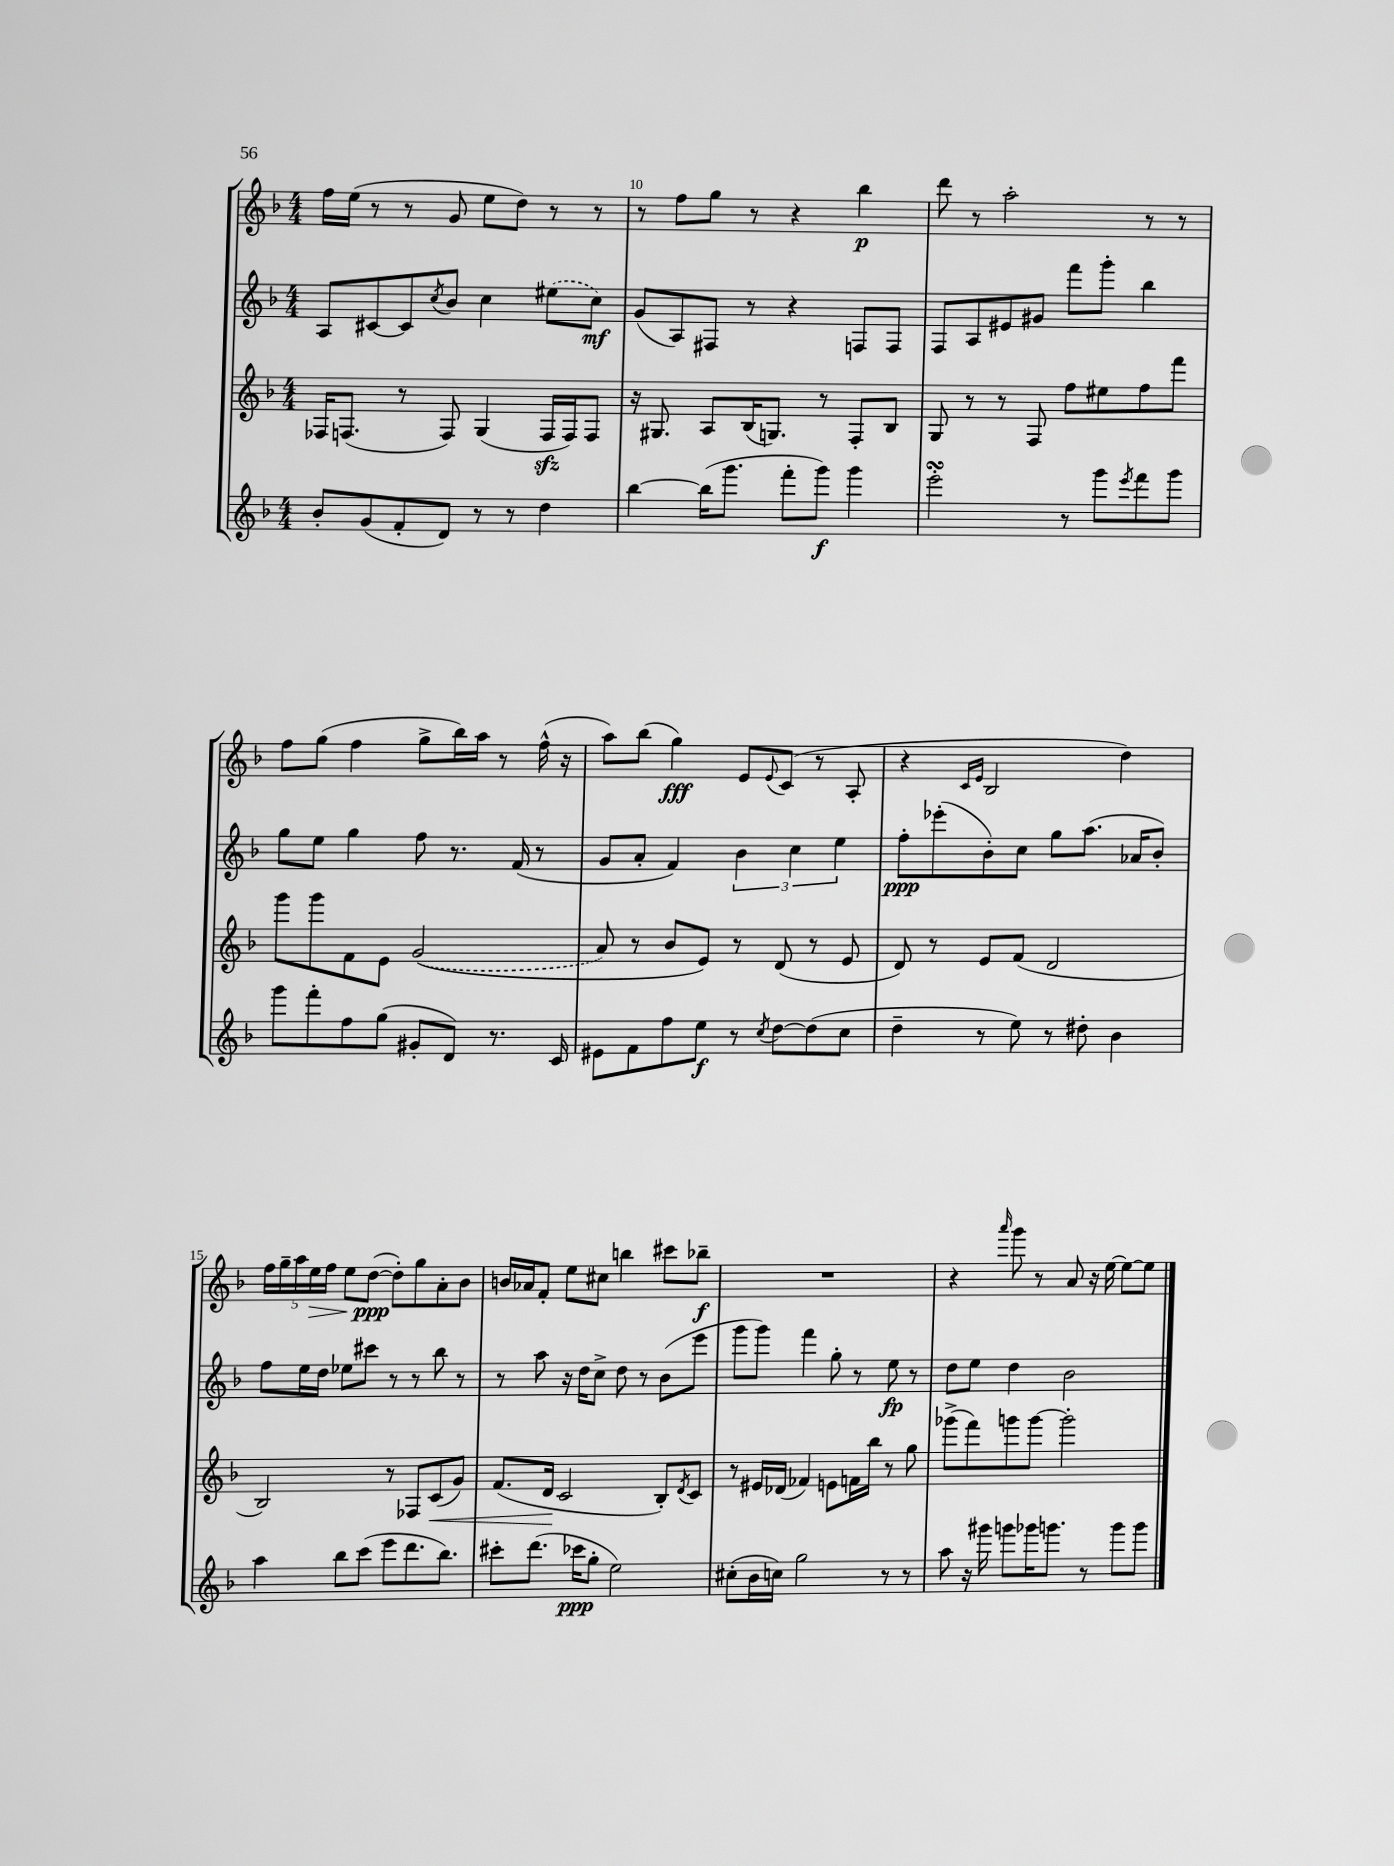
<<
\new StaffGroup <<
\new Staff = "s0" {
    \clef treble \key f \major \numericTimeSignature \time 4/4
    f''16 e''16( r8 r8 g'8 e''8 d''8) r8 r8 |
    r8 f''8 g''8 r8 r4 bes''4\p |
    d'''8 r8 a''2-. r8 r8 |
    f''8 g''8( f''4 g''8-> bes''16) a''16 r8 f''16-^( r16 |
    a''8) bes''8( g''4\fff) e'8 \appoggiatura { e'8 } c'8( r8 a8-. |
    r4 \grace { c'16 e'16 } bes2 d''4) |
    \tuplet 5/4 { f''16 g''16-- a''16 e''16\> f''16 } e''8 d''8~\ppp\!( d''8-.) g''8 a'8-. bes'8 |
    b'16 aes'16 f'8-. e''8 cis''8 b''4 cis'''8 bes''8--\f |
    R1 |
    r4 \grace { a'''16 } g'''8 r8 a'8 r16 e''16~ e''8~ e''8 \bar "|." |
}
\new Staff = "s1" {
    \clef treble \key f \major \numericTimeSignature \time 4/4
    a8 cis'8~ cis'8 \acciaccatura { c''8 } bes'8 c''4 \once \slurDashed eis''8( c''8\mf) |
    g'8( a8) fis8 r8 r4 f8 f8 |
    f8 a8 eis'8 gis'8 f'''8 g'''8-. bes''4 |
    g''8 e''8 g''4 f''8 r8. f'16( r8 |
    g'8 a'8-. f'4) \tuplet 3/2 { bes'4 c''4 e''4 } |
    f''8-.\ppp ees'''8-.( bes'8-.) c''8 g''8 a''8.( aes'16 bes'8-.) |
    f''8 e''16 d''16 ees''8 cis'''8 r8 r8 bes''8 r8 |
    r8 a''8 r16 d''16 c''8-> d''8 r8 bes'8( e'''8 |
    g'''8 g'''8) f'''4 g''8-. r8 e''8\fp r8 |
    d''8 e''8 d''4 bes'2 \bar "|." |
}
\new Staff = "s2" {
    \clef treble \key f \major \numericTimeSignature \time 4/4
    fes16 f8.( r8 f8) g4( f16\sfz f16) f8 |
    r16 gis8. a8 bes16( g8.) r8 f8-. bes8 |
    g8 r8 r8 f8 f''8 eis''8 f''8 f'''8 |
    g'''8 g'''8 f'8 e'8 \once \slurDashed g'2(\( |
    a'8) r8 bes'8 e'8\) r8 d'8( r8 e'8 |
    d'8) r8 e'8 f'8( d'2 |
    bes2) r8 fes8 c'8\<( g'8) |
    f'8.( d'16\! c'2 bes8-.) \acciaccatura { d'8 } c'8 |
    r8 eis'16 des'16( fes'4) e'8 f'16 bes''16 r8 g''8 |
    ges'''8->( f'''8) g'''8 g'''8~ g'''2-. \bar "|." |
}
\new Staff = "s3" {
    \clef treble \key f \major \numericTimeSignature \time 4/4
    bes'8-. g'8( f'8-. d'8) r8 r8 d''4 |
    bes''4~ bes''16( g'''8. f'''8-. g'''8\f) g'''4 |
    e'''2-.\turn r8 g'''8 \acciaccatura { e'''8 } f'''8 g'''8 |
    g'''8 f'''8-. f''8 g''8( gis'8-. d'8) r8. c'16 |
    eis'8 f'8 f''8 e''8\f r8 \acciaccatura { c''8 } d''8~ d''8( c''8 |
    d''4-- r8 e''8) r8 dis''8-. bes'4 |
    a''4 bes''8 c'''8( e'''8 d'''8. bes''8.) |
    cis'''8-. d'''8.( ces'''16\ppp g''8-. e''2) |
    cis''8-.( bes'16 c''16) g''2 r8 r8 |
    a''8 r16 gis'''16 g'''8 ges'''16 g'''8. r8 g'''8 g'''8 \bar "|." |
}
>>
>>
\layout { \context { \Score currentBarNumber = #9 \override BarNumber.break-visibility = ##(#f #t #t) barNumberVisibility = #(every-nth-bar-number-visible 5) } }
